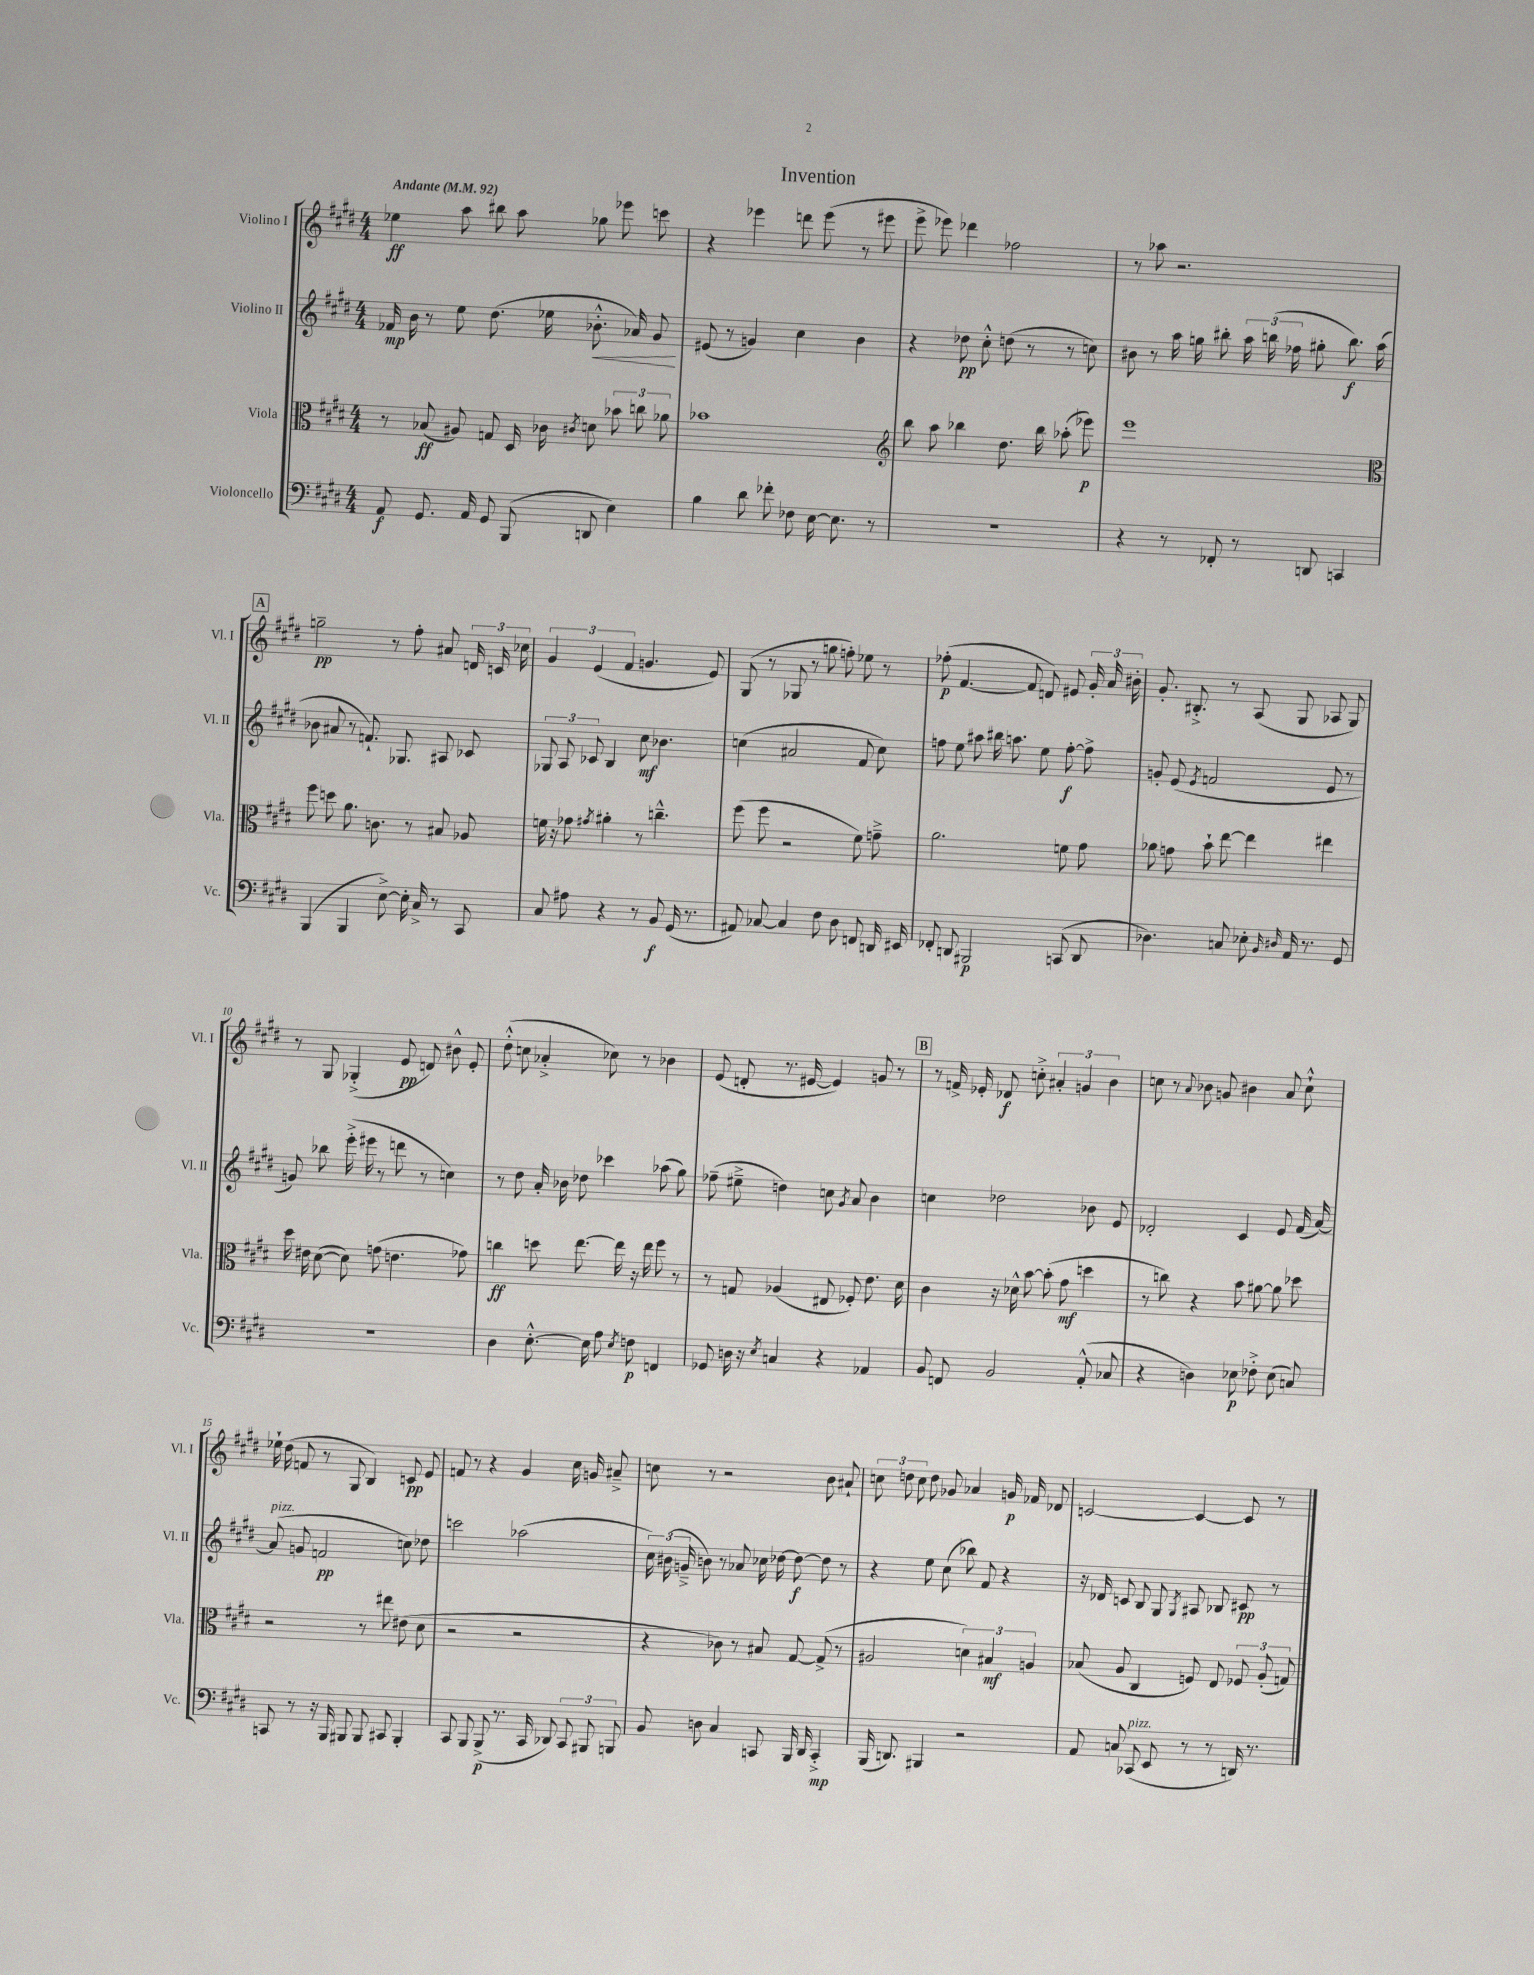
\header { title = "Invention" }
<<
\new StaffGroup <<
\new Staff = "s0" \with { instrumentName = "Violino I" shortInstrumentName = "Vl. I" } {
    \clef treble \key e \major \numericTimeSignature \time 4/4 \tempo "Andante" 4 = 92
    \autoBeamOff ees''4\ff a''8 bis''8 a''8 ges''8 ees'''8 c'''8 |
    r4 ees'''4 d'''8 ees'''8( r8 eis'''8 |
    e'''8-> ees'''8) des'''4 fes''2 |
    r8 aes''8 r2. |
    \mark \markup { \box "A" } g''2--\pp r8 fis''8-. ais'8 \tuplet 3/2 { d'16 c'16 ces''16 } |
    \tuplet 3/2 { gis'4 e'4( fis'4 } g'4. e'8) |
    gis8( r8 ges8 r8 g''8 f''8-.) ees''8 r8 |
    fes''8-.\p( fis'4.~ fis'8 d'8) eis'8 \tuplet 3/2 { gis'16-. a'16 bis'16-. } |
    gis'8.-. bis8.-.-> r8 a8( gis8 aes8 gis8) |
    r8 gis8 ges4-.->( e'8\pp d'8) bis'8-^ e'8-. |
    dis''8-.-^( c''8 aes'4-.-> ces''8) r8 bes'4 |
    e'8( d'8-. r8. eis'16~ eis'4) g'8 r8 |
    \mark \markup { \box "B" } r8 f'16-> ees'16-. des'8\f c''8-.-> \tuplet 3/2 { ais'4-. g'4 b'4 } |
    c''8 r8 \appoggiatura { a'8 } bes'8 g'8 bis'4 a'8 c''8-!-^ |
    ees''16-! dis''16( f'8 r8 gis8 b4) c'8\pp e'8 |
    f'8 r8 r4 gis'4 cis''16 g'16 ais'8---> |
    c''8 r8 r2 b'8 ais'8-! |
    \tuplet 3/2 { c''8 d''8 c''8 } d''8 ges'8 aes'4 g'16\p fes'16 des'8 |
    c'2~ c'4~ c'8 r8 \bar "|." |
}
\new Staff = "s1" \with { instrumentName = "Violino II" shortInstrumentName = "Vl. II" } {
    \clef treble \key e \major \numericTimeSignature \time 4/4
    \autoBeamOff fes'16\mp b'16 r8 e''8 dis''8.( ees''16 bes'8.-.-^\< aes'16) gis'8\! |
    eis'8( r8 g'4) cis''4 b'4 |
    r4 des''8\pp cis''8-.-^ d''8( r8 r8 c''8) |
    bis'8 r8 a''16 g''16 bis''8-. \tuplet 3/2 { a''16 b''16( fes''16 } gis''8-. b''8.\f) a''16( |
    \mark \markup { \box "A" } bes'8 ais'8 r8 f'8.-!) ges8. ais8 ces'8 |
    \tuplet 3/2 { ges8 a8 ces'8 } b4 cis''8\mf bes'4. |
    c''4( ais'2 fis'8 c''8) |
    f''8 e''8 ais''8 bis''16 a''8. e''8 f''8~-.\f f''8-> |
    g'8-. e'8( \acciaccatura { e'8 } f'2 e'8 r8 |
    g'8) bes''8 e'''16-.->( eis'''16 r8 d'''8 r8 c''4) |
    r8 dis''8 a'16-. bes'16 des''8 ces'''4 aes''8( gis''8) |
    fes''8--( eis''8---> d''4) c''8 \acciaccatura { gis'8 } a'8 b'4 |
    \mark \markup { \box "B" } c''4 des''2 bes'8 e'8 |
    des'2-. cis'4 e'8 fis'16( a'16~) |
    a'8^\markup { \italic "pizz." }( g'8 f'2\pp c''8) des''8 |
    c'''2 aes''2( |
    \tuplet 3/2 { cis''16) bis'16( g'16---> } b'8) r8 aes'8 ces''16 des''16~ des''8~\f des''8 r8 |
    r4 e''8 cis''8( bes''8) fis'8 r4 |
    r16 des'16 c'8 b8 gis8 \acciaccatura { gis8 } ais8 bes8 cis'8\pp r8 \bar "|." |
}
\new Staff = "s2" \with { instrumentName = "Viola" shortInstrumentName = "Vla." } {
    \clef alto \key e \major \numericTimeSignature \time 4/4
    \autoBeamOff r8 bes8\ff( ais8) g8 dis16 ces'16 \acciaccatura { cis'8 } d'8 \tuplet 3/2 { bes'8 c''8 aes'8 } |
    bes'1 |
    \clef treble b''8 a''8 bes''4 dis''8. bes''16 aes''8-.( ees'''8\p) |
    e'''1 |
    \mark \markup { \box "A" } \clef alto fis''8 d''8 a'8. c'8. r8 bis8 aes8 |
    f'16 r16 ges'8 \acciaccatura { gis'8 } ais'4-. r8 c''4.---^ |
    fis''8( fis''8 r2 fis'8) g'8---> |
    a'2. f'8 gis'8 |
    aes'8 g'8 b'8-! e''8~ e''4 eis''4 |
    dis''16 eis'16 dis'8~( dis'8) g'8( e'4. ges'8) |
    c''4\ff d''8 e''8.~ e''16 r16 e''16 fis''8 r8 |
    r8 g8 aes4( eis8 fes8-.) e'8. dis'16 |
    \mark \markup { \box "B" } cis'4 r16 des'16-^ b'8~ b'8-.( gis'8\mf d''4 |
    r8 c''8) r4 b'8 ais'8~ ais'8 des''8 |
    r2 r8 eis''8 eis'8( dis'8 |
    r2 r2 |
    r4 ces'8) r8 bis8 gis8~ gis8->( r8 |
    ais2 \tuplet 3/2 { d'4) bis4\mf a4 } |
    bes8( a8 cis4 f8) e8 \tuplet 3/2 { fes8 a8-.( g8) } \bar "|." |
}
\new Staff = "s3" \with { instrumentName = "Violoncello" shortInstrumentName = "Vc." } {
    \clef bass \key e \major \numericTimeSignature \time 4/4
    \autoBeamOff a,8\f gis,8. a,16 gis,8 b,,8( d,8 e4) |
    b4 dis'8 fes'8-. fes8 e16~ e8. r8 |
    r1 |
    r4 r8 fes,8-. r8 d,8 c,4 |
    \mark \markup { \box "A" } b,,4( b,,4 e8~->) e16-. cis16-> r8 cis,8 |
    cis8 ais8 r4 r8 b,8\f gis,16( r8. |
    ais,8) ces8~ ces4 fis8 dis8 f,8 d,16 eis,16 |
    fes,8-. d,8 bis,,2\p c,8( d,8 |
    des4.) c8 ees8-. \grace { b,16 dis16 } a,16 r8. gis,8 |
    R1 |
    dis4 e8.~-.-^ e16 a8 \acciaccatura { e8 } f8\p f,4 |
    ges,8 d16 r16 \acciaccatura { e8 } c4 r4 aes,4 |
    \mark \markup { \box "B" } b,8 f,8 b,2 a,8-.-^( ces8 |
    r4 d4) ees8\p fes8-.-> ees8( c8) |
    c,8 r8 r16 b,,16 bis,,8 bis,,8 cis,8 bis,,4-. |
    cis,8 b,,8 b,,8->\p( r8. cis,16 des,8) \tuplet 3/2 { cis,8 bis,,8 b,,8 } |
    b,8 d8 cis4 c,8 b,,16 dis,16 c,4-.->\mp |
    b,,16( d,8.) bis,,4 r2 |
    a,8 c8 ces,8^\markup { \italic "pizz." }( e,8 r8 r8 d,16) r8. \bar "|." |
}
>>
>>
